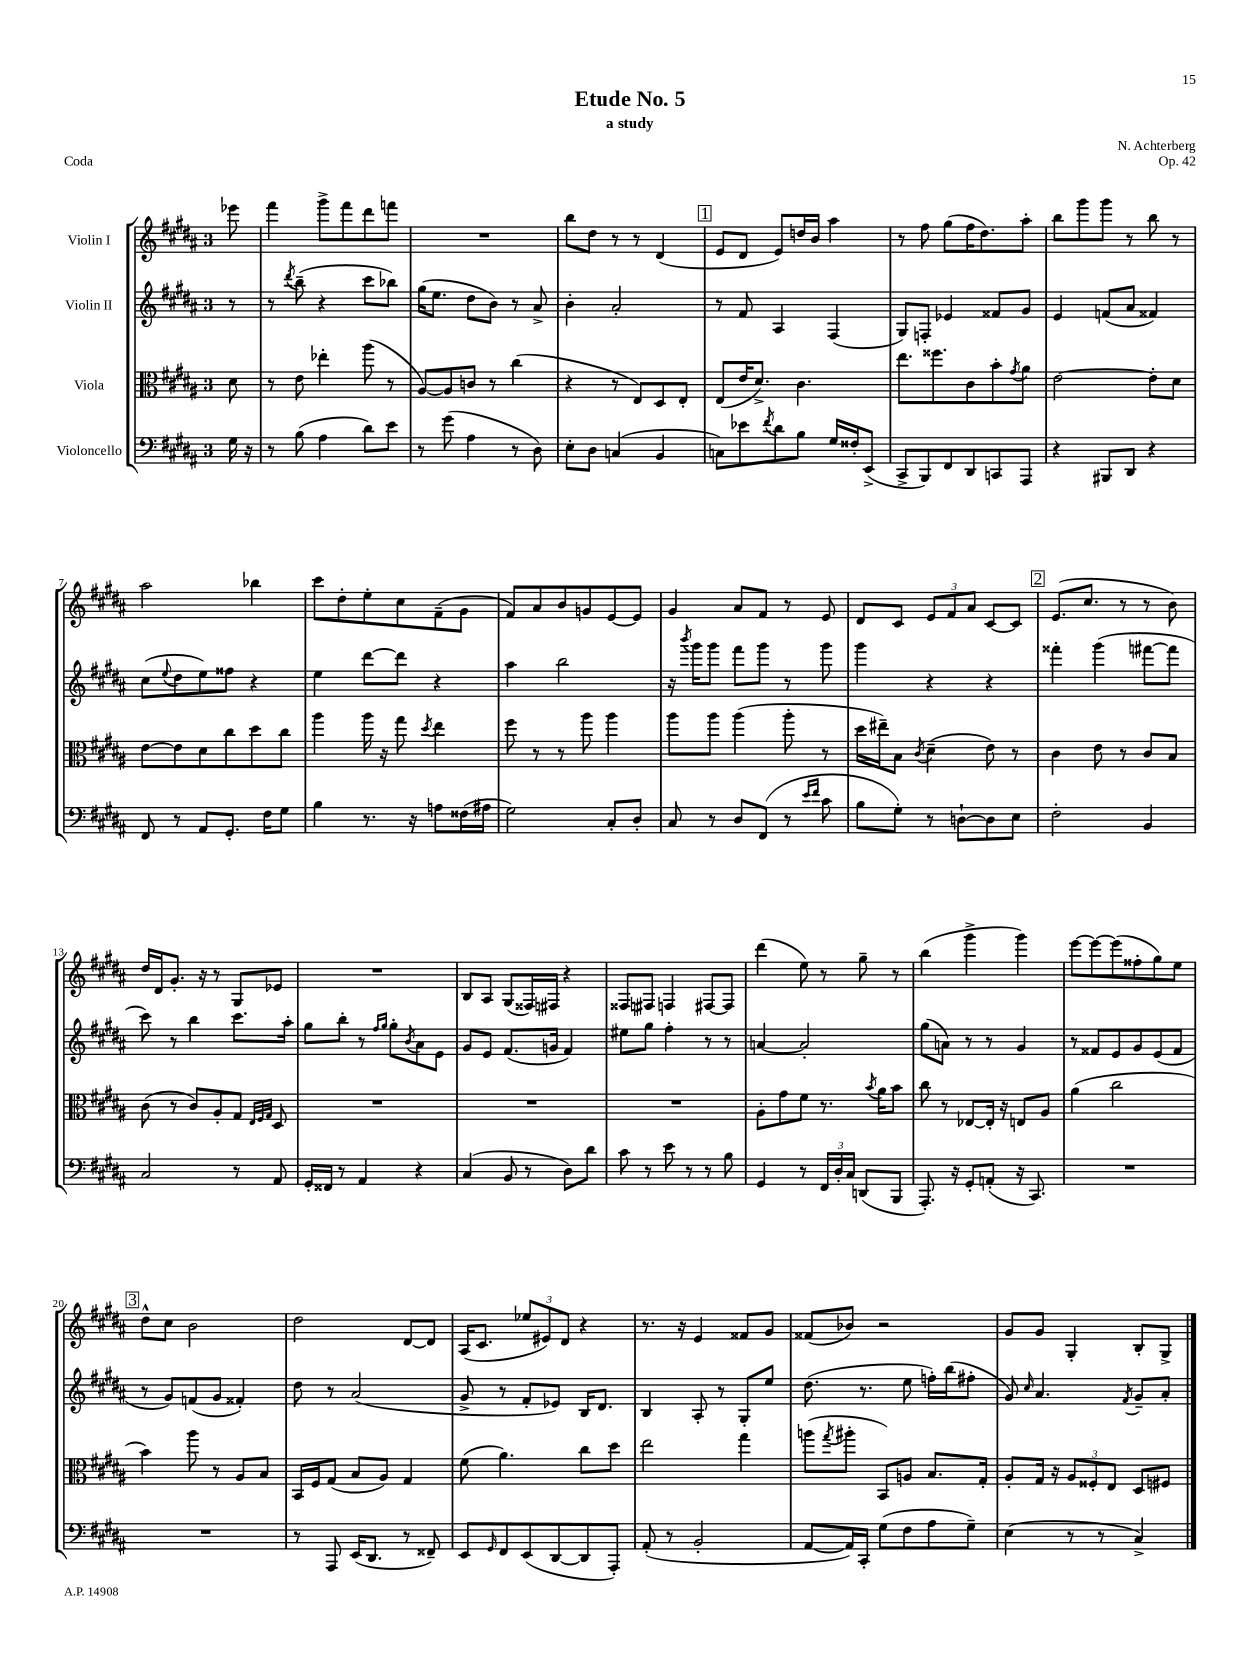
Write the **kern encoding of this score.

**kern	**kern	**kern	**kern
*part4	*part3	*part2	*part1
*staff4	*staff3	*staff2	*staff1
*I"Violoncello	*I"Viola	*I"Violin II	*I"Violin I
*clefF4	*clefC3	*clefG2	*clefG2
*k[f#c#g#d#a#]	*k[f#c#g#d#a#]	*k[f#c#g#d#a#]	*k[f#c#g#d#a#]
*M3/4	*M3/4	*M3/4	*M3/4
=	=	=	=
16G#\	8d#\	8r	8eee-X\
16r	.	.	.
=1	=1	=1	=1
8r	8r	8r	4fff#\
.	.	8qddd#/	.
(8B\	8e\	(8bb~\	.
4A#\	4ee-X'\	4r	8ggg#^\L
.	.	.	8fff#\
8d#\L)	(8aa#\	8ccc#\L	8ddd#\
8e\J	8r	8bb-X\J)	8fffn\J
=2	=2	=2	=2
8r	[8A#/L)	(16gg#\KL	2.r
.	.	8.ee\J	.
(8g#\	8A#/]	.	.
4A#\	8cn/J	8dd#\L	.
.	8r	8b\J)	.
8r	(4cc#\	8r	.
8D#\)	.	8a#^/	.
=3	=3	=3	=3
8E'\L	4r	4b'\	8bb\L
8D#\J	.	.	8dd#\J
(4Cn/	8r	2a#'/	8r
.	8E/L)	.	8r
4BB/	8D#/	.	(4d#/
.	8E'/J	.	.
!!LO:REH:place=s1:t=1
=4	=4	=4	=4
8Cn\L)	(8E/L	8r	8e/L
8e-X\	16e/K	8f#/	8d#/J
.	8.d#^/J)	.	.
8qf#/	.	.	.
8d#\	.	4A#/	8e/L)
8B\J	4.c#\	.	16ddn/L
.	.	.	16b/JJ
16G#/LL	.	(4F#/	4aa#\
16F##X'/J	.	.	.
(8EE^/J	.	.	.
=5	=5	=5	=5
8CC#^/L	8.ee\L	8G#/L)	8r
8BBB/)	.	8Fn'/J	8ff#\
.	8.ff##X\	.	.
8FF#/	.	4e-X/	(8gg#\L
8DD#/	8c#\	.	16ff#\K
.	.	.	8.dd#\)
8CCn/	8b'\	8f##X/L	.
.	8qg#/	.	.
8AAA#/J	8a#\J	8g#/J	8aa#'\J
=6	=6	=6	=6
4r	[2e\	4e/	8bb\L
.	.	.	8ggg#\
8BBB#X/L	.	(8fn/L	8ggg#\J
8DD#/J	.	8a#/J	8r
4r	8e'\L]	4f##X/)	8bb\
.	8d#\J	.	8r
!!LO:LB:g=z
=7	=7	=7	=7
8FF#/	[8e\L	(8cc#\L	2aa#\
.	.	8qqee/	.
8r	8e\]	8dd#\	.
8AA#/L	8d#\	8ee\)	.
8.GG#'/J	8cc#\	8ff##X\J	.
.	8dd#\	4r	4bb-X\
16F#\KL	.	.	.
8G#\J	8cc#\J	.	.
=8	=8	=8	=8
4B\	4aa#\	4ee\	8ccc#\L
.	.	.	8dd#'\
8.r	16aa#\	[8ddd#\L	8ee'\
.	16r	.	.
.	8gg#\	8ddd#\J]	8cc#\
16r	.	.	.
.	8qdd#/	.	.
8An\L	4ee\	4r	(8f#~\
(16F##X\L	.	.	8g#\J
16A#X\JJ	.	.	.
=9	=9	=9	=9
2G#\)	8ff#\	4aa#\	8f#/L)
.	8r	.	8a#/
.	8r	2bb\	8b/
.	8aa#\	.	8gn/
8C#'/L	4aa#\	.	[8e/
8D#'/J	.	.	8e/J]
=10	=10	=10	=10
8C#/	8aa#\L	16r	4g#/
.	.	8qbbb/	.
.	.	16ggg#\KL	.
8r	8aa#\J	8ggg#\J	.
8D#/L	(4aa#\	8fff#\L	8a#/L
(8FF#/J	.	8ggg#\J	8f#/J
8r	8aa#'\	8r	8r
16qqe/LL	.	.	.
16qqf#/JJ	.	.	.
8c#\	8r	8ggg#\	8e/
=11	=11	=11	=11
8B\L	16dd#\LL	4ggg#\	8d#/L
.	16ee#X~\J)	.	.
8G#'\J)	8B\J	.	8c#/J
.	8qc#/	.	.
8r	(4d#~\	4r	12e/L
.	.	.	12f#/
[8Dn`\L	.	.	.
.	.	.	12a#/J
8D\]	8e\)	4r	[8c#/L
8E\J	8r	.	8c#/J]
!!LO:REH:place=s1:t=2
=12	=12	=12	=12
2F#'\	4c#\	4fff##X'\	(8.e/L
.	.	.	8.cc#/J
.	8e\	(4ggg#\	.
.	8r	.	8r
4BB/	8c#/L	[8fff#X\L	8r
.	8B/J	8fff#\J]	8b\)
!!LO:LB:g=z
=13	=13	=13	=13
2C#/	(8c#\	8ccc#\)	16dd#/LL
.	.	.	16d#/J
.	8r	8r	8.g#'/J
.	8c#/L)	4bb\	.
.	.	.	16r
.	8A#'/	.	8r
8r	8G#/J	8.ccc#\L	8G#/L
.	32qqE/LLL	.	.
.	32qqF#/	.	.
.	32qqG#/JJJ	.	.
8AA#/	8D#/	.	8e-X/J
.	.	16aa#'\Jk	.
=14	=14	=14	=14
16GG#'/LL	2.r	8gg#\L	2.r
16FF##X/JJ	.	.	.
8r	.	8bb'\J	.
4AA#/	.	8r	.
.	.	16qqff#/LL	.
.	.	16qqgg#/JJ	.
.	.	8gg#'\L	.
.	.	8qb/	.
4r	.	8a#\	.
.	.	8e\J	.
=15	=15	=15	=15
(4C#/	2.r	8g#/L	8B/L
.	.	8e/J	8A#/J
8BB/	.	(8.f#/L	(8G#/L
8r	.	.	16F##X/L)
.	.	16gn/Jk	16F#X/JJ
8D#\L)	.	4f#/)	4r
8d#\J	.	.	.
=16	=16	=16	=16
8c#\	2.r	8ee#X\L	8F##X/L
8r	.	8gg#\J	8F#X/J
8e\	.	4ff#'\	4Fn/
8r	.	.	.
8r	.	8r	[8F#X/L
8B\	.	8r	8F#/J]
=17	=17	=17	=17
4GG#/	8A#'\L	[4an/	(4ddd#\
.	8g#\	.	.
8r	8f#\J	2a'/]	8ee\)
24FF#/LL	8.r	.	8r
24D#'/	.	.	.
24C#/JJ	.	.	.
(8DDn/L	.	.	8gg#~\
.	8qb/	.	.
.	16a#\KL	.	.
8BBB/J	8b\J	.	8r
=18	=18	=18	=18
8.AAA#'/)	8cc#\	(8gg#\L	(4bb\
.	8r	8an\J)	.
16r	.	.	.
8GG#'/L	[8E-X/L	8r	4ggg#^\
(8AAn'/J	16E-'/Jk]	8r	.
.	16r	.	.
16r	8En/L	4g#/	4ggg#\)
8.CC#/)	.	.	.
.	8A#/J	.	.
=19	=19	=19	=19
2.r	(4a#\	8r	[8eee\L
.	.	8f##X/L	8eee\_
.	2cc#\	8e/	(8eee\]
.	.	8g#/	8ff##X'\
.	.	(8e/	8gg#\)
.	.	8f##/J	8ee\J
!!LO:LB:g=z
!!LO:REH:place=s1:t=3
=20	=20	=20	=20
2.r	4b\)	8r	8dd#^^\L
.	.	8g#/L)	8cc#\J
.	8aa#\	(8fn/	2b\
.	8r	8g#/J	.
.	8A#/L	4f##X'/)	.
.	8B/J	.	.
=21	=21	=21	=21
8r	16BB/LL	8dd#\	2dd#\
.	16F#/J	.	.
8AAA#/	(8G#/J	8r	.
(16EE/KL	8B/L	(2a#/	.
8.DD#/J	.	.	.
.	8A#/J)	.	.
8r	4G#/	.	[8d#/L
8FF##X~/)	.	.	8d#/J]
=22	=22	=22	=22
8EE/L	(8f#\	8g#^/	(16A#/KL
.	.	.	8.c#/J
16qqGG#/	.	.	.
8FF#/	4.a#\)	8r	.
(8EE/	.	8f#'/L	12ee-X/L
.	.	.	12e#X/)
[8DD#/	.	8e-X/J)	.
.	.	.	12d#/J
8DD#/]	8cc#\L	16B/KL	4r
.	.	8.d#/J	.
8AAA#'/J)	8dd#\J	.	.
=23	=23	=23	=23
(8AA#'/	2ee\	4B/	8.r
8r	.	.	.
.	.	.	16r
2BB'/	.	8A#'/	4e/
.	.	8r	.
.	4gg#\	8G#'/L	8f##X/L
.	.	8ee/J	8g#/J
=24	=24	=24	=24
[8AA#/L	(8aan\L	(8.dd#\	(8f##X/L
.	8qgg#/	.	.
16AA#/L])	8aa#X'\J	.	8b-X/J)
16CC#'/JJ	.	8.r	.
(8G#\L	8BB/L)	.	2r
8F#\	8An/J	8ee\	.
8A#\	8.B/L	16ffn'\LL)	.
.	.	(16bb\J	.
8G#~\J)	.	8ff#X'\J	.
.	16G#'/Jk	.	.
=25	=25	=25	=25
(4E\	8A#'/L	8g#/)	8g#/L
.	.	16qqcc#/	.
.	16G#/Jk	4.a#/	8g#/J
.	16r	.	.
8r	12A#/L	.	4G#'/
.	12F##X'/	.	.
8r	.	.	.
.	12E/J	.	.
.	.	8qf#/	.
4C#^/)	8D#/L	8g#~/L	8B'/L
.	8F#X/J	8a#'/J	8G#^/J
==	==	==	==
*-	*-	*-	*-
